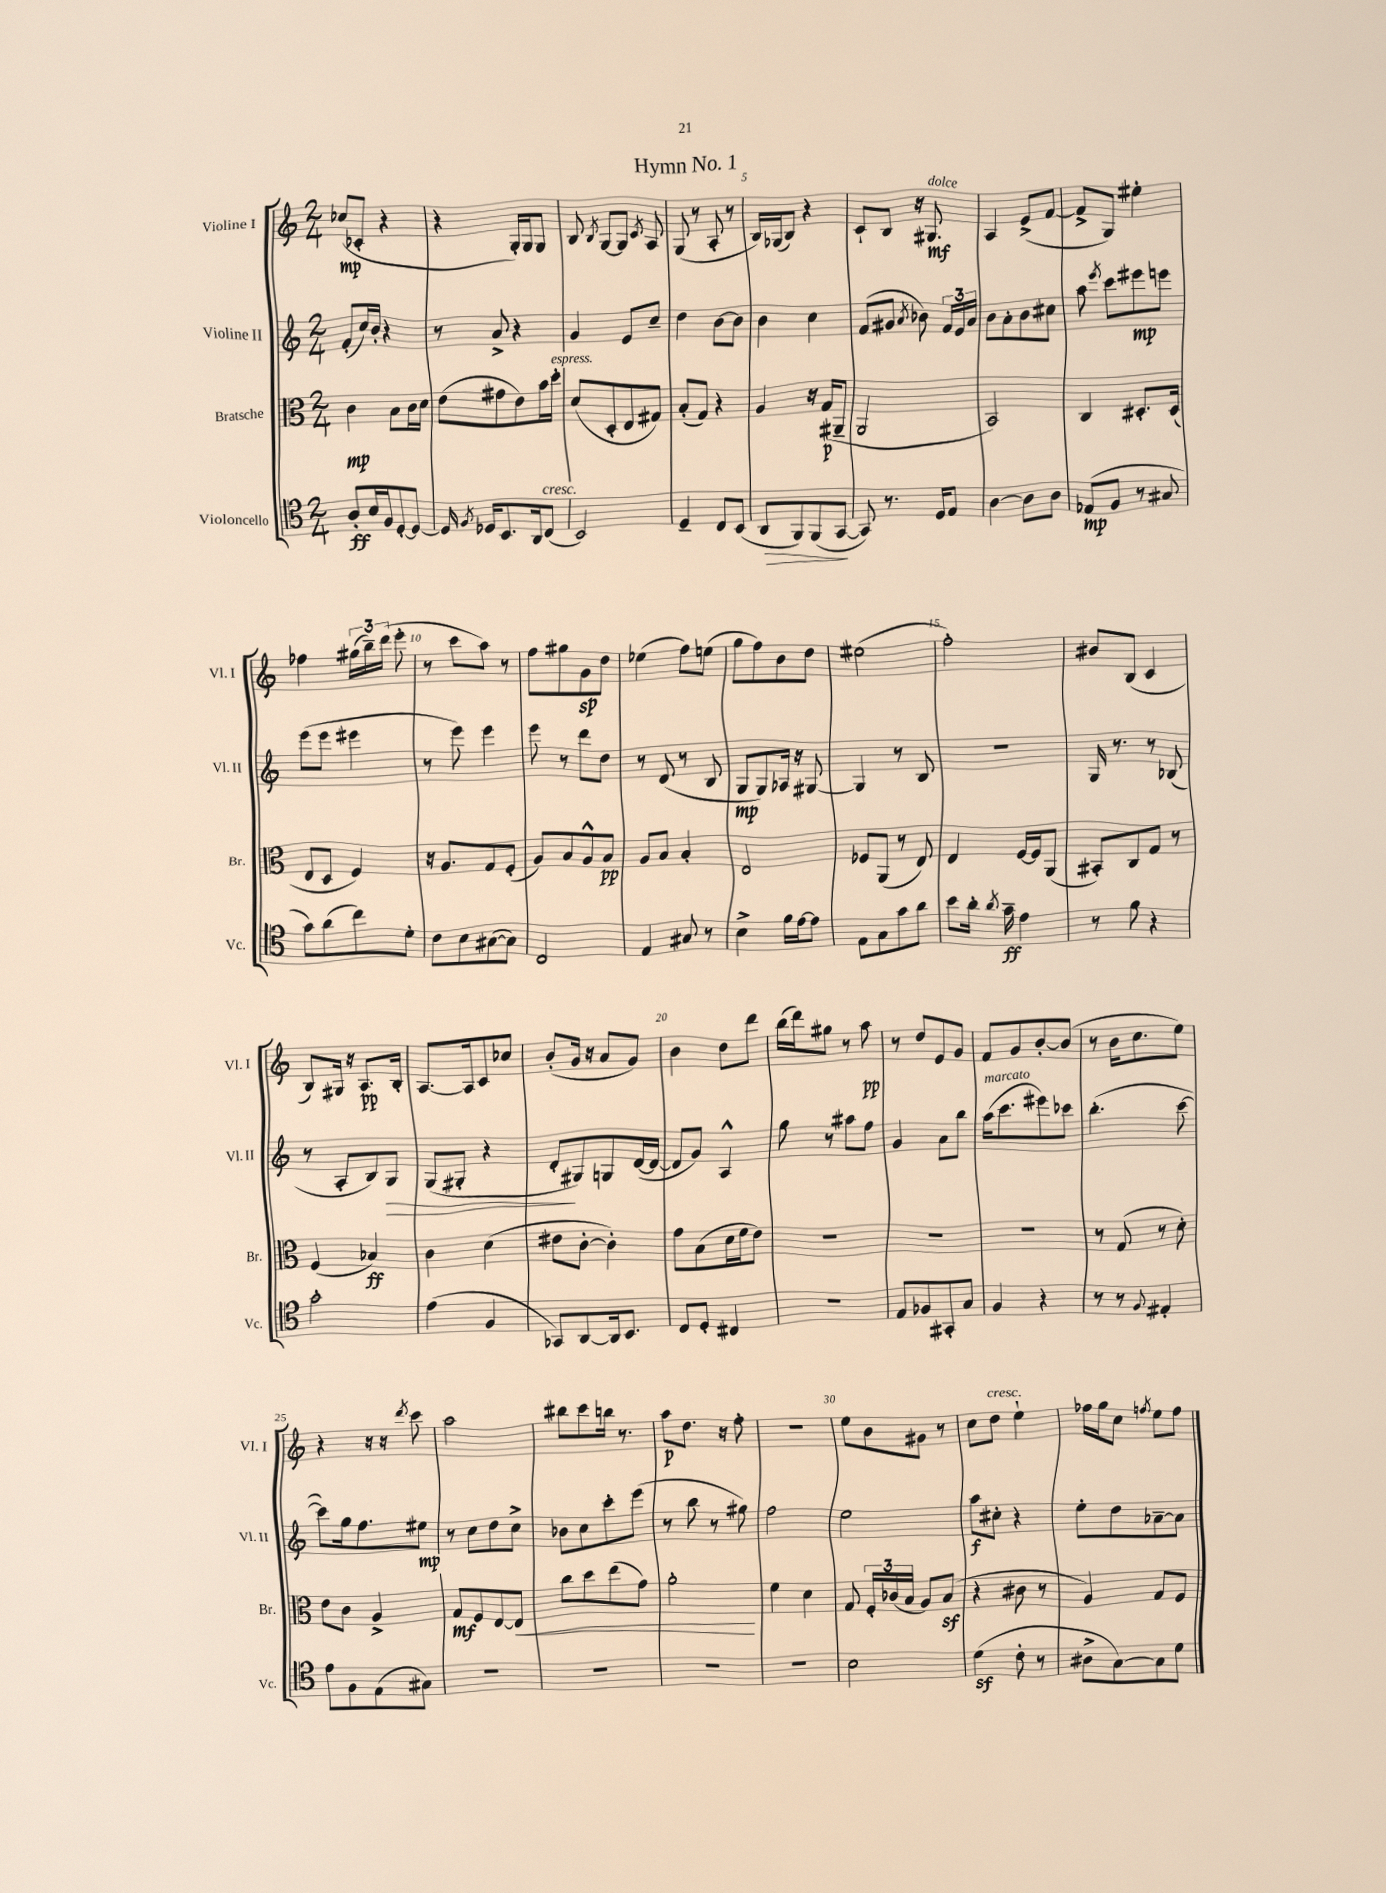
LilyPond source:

\header { title = "Hymn No. 1" }
<<
\new StaffGroup <<
\new Staff = "s0" \with { instrumentName = "Violine I" shortInstrumentName = "Vl. I" } {
    \clef treble \key c \major \numericTimeSignature \time 2/4
    \autoBeamOff ces''8[\mp( ces'8]-. r4 |
    r4 g16[-.) g16 g8] |
    b8 \acciaccatura { b8 } g8[~ g8] \acciaccatura { c'8 } a8 |
    g8( r8 a8-. r8 |
    b16[) ges16( b8]) r4 |
    c'8[-! b8] r16 gis8.\mf^\markup { \italic "dolce" } |
    a4 e'8[->( f'8]~ |
    f'8[-> g8]) eis''4-. |
    fes''4 \tuplet 3/2 { gis''16[( b''16--) d'''16]( } e'''8-. |
    r8 c'''8[ a''8]) r8 |
    f''8[ gis''8 g'8\sp d''8] |
    ees''4( f''8[) e''8]( |
    g''8[ f''8) b'8 d''8] |
    eis''2( |
    f''2-.) |
    bis'8[ b8]( c'4 |
    b8[) gis16] r16 a8.[\pp b16]-. |
    a8.[~ a16 c'8 ces''8] |
    b'8[-.( g'16] r16 a'8[ g'8]) |
    b'4 d''8[ d'''8] |
    b''16[( d'''16) gis''8] r8 a''8\pp |
    r8 d''8[ e'8 g'8] |
    f'8[ g'8 b'8~-. b'8]( |
    r8 b'16[ c''8. e''8]) |
    r4 r16 r16 \acciaccatura { d'''8 } c'''8 |
    a''2 |
    bis''8[ c'''8 b''16] r8. |
    a''8[\p d''8.] r16 f''8-. |
    R2 |
    e''8[ b'8 gis'8] r8 |
    c''8[ d''8]^\markup { \italic "cresc." } e''4-! |
    fes''16[ g''16 c''8] \acciaccatura { f''8 } e''8[ f''8] \bar "|." |
}
\new Staff = "s1" \with { instrumentName = "Violine II" shortInstrumentName = "Vl. II" } {
    \clef treble \key c \major \numericTimeSignature \time 2/4
    \autoBeamOff f'8[-.( c''16) b'16]-. r4 |
    r8 a'8-> r4 |
    g'4 e'8[ c''8]-- |
    d''4 b'8[~ b'8] |
    b'4 c''4 |
    f'8[( gis'8] \acciaccatura { a'8 } bes'8) \tuplet 3/2 { f'16[ e'16 a'16] } |
    b'8[ a'8-. b'8 cis''8] |
    a''8 \acciaccatura { e'''8 } c'''8[ eis'''8\mp e'''8] |
    e'''8[( e'''8] eis'''4 |
    r8 e'''8) e'''4 |
    e'''8 r8 d'''8[ d''8] |
    r8 d'8( r8 b8 |
    g8[\mp g8) aes16] r16 gis8~ |
    gis4 r8 b8 |
    r2 |
    g16 r8. r8 bes8( |
    r8 a8[-. b8) g8]\> |
    g8[( gis8]-. r4 |
    d'8[-.\! gis8) g8 d'16~( d'16]~ |
    d'8[ g'8]) a4-^ |
    g''8 r8 ais''8[ f''8] |
    g'4 a'8[ b''8] |
    a''16[^\markup { \italic "marcato" }( c'''8. eis'''8) ces'''8] |
    b''4.-.( c'''8~ |
    c'''8[) g''16 f''8. eis''8]\mp |
    r8 c''8[ d''8 c''8]-> |
    bes'8[ c''8 c'''8-. e'''8]( |
    r8 b''8 r8 gis''8) |
    f''2 |
    e''2 |
    a''8[\f cis''8]-. r4 |
    e''8[-. d''8 aes'8~-- aes'8] \bar "|." |
}
\new Staff = "s2" \with { instrumentName = "Bratsche" shortInstrumentName = "Br." } {
    \clef alto \key c \major \numericTimeSignature \time 2/4
    \autoBeamOff c'4\mp b8[ c'16 d'16] |
    e'8[( gis'8 e'8) b'16 d''16]-.^\markup { \italic "espress." } |
    d'8[( d8-. e8 gis8]) |
    b8[-.( g8]) r4 |
    a4 r16 g16[\p( ais,8]-- |
    a,2 |
    b,2) |
    c4 dis8.[-. dis16]( |
    e8[ d8] f4) |
    r16 a8.[ g8 f8]-.( |
    a8[) b8 a8-^ b8]\pp |
    a8[ b8] b4-. |
    e2 |
    fes8[ a,8]( r8 e8) |
    e4 f16[~ f16 a,8]( |
    bis,8[-.) c8 g8] r8 |
    f4( bes4\ff) |
    c'4 d'4( |
    eis'8[ c'8]~-. c'4-.) |
    g'8[ b8( d'16 f'16 e'8]) |
    R2 |
    R2 |
    r2 |
    r8 g8( r8 d'8-.) |
    e'8[ c'8] a4-> |
    g8[\mf f8 e8~ e8]\< |
    c''8[ d''8 e''8( g'8]) |
    a'2-.\! |
    f'4 d'4 |
    g8 \tuplet 3/2 { f16[-. ces'16( b16] } a8[) b8]\sf( |
    r4 cis'8 r8 |
    a4) g8[ f8] \bar "|." |
}
\new Staff = "s3" \with { instrumentName = "Violoncello" shortInstrumentName = "Vc." } {
    \clef tenor \key c \major \numericTimeSignature \time 2/4
    \autoBeamOff a8[-.\ff b16 f16 d8~-. d8]~ |
    d16 \acciaccatura { f8 } des16[ b,8. a,16 c8]^\markup { \italic "cresc." }( |
    b,2) |
    d4-- c8[ b,8]( |
    a,8[\> f,8) f,8( g,8]~\! |
    g,8) r8. d16[ e8] |
    a4~ a8[ a8] |
    ees8[\mp( f8] r8 gis8 |
    g'8[) a'8( c''8) d'8]-. |
    c'8[ b8 gis8~( gis8]) |
    c2 |
    e4 gis8 r8 |
    b4-> f'16[ e'16~ e'8] |
    e8[ g8 g'8 a'8] |
    b'8[ a'16]-. \acciaccatura { a'8 } g'16--\ff e'4 |
    r8 f'8 r4 |
    g'2-. |
    e'4( f4 |
    ges,8[) a,8~ a,16 b,8.] |
    c8[ d8]-. cis4 |
    r2 |
    e8[ fes8 gis,8-. g8] |
    f4 r4 |
    r8 r8 \appoggiatura { f8 } eis4-. |
    e'8[ f8 e8( gis8]) |
    R2 |
    R2 |
    R2 |
    R2 |
    b2 |
    d'4\sf( c'8-. r8 |
    ais8[-> g8~) g8 d'8] \bar "|." |
}
>>
>>
\layout { \context { \Score \override BarNumber.break-visibility = ##(#f #t #t) barNumberVisibility = #(every-nth-bar-number-visible 5) } }
